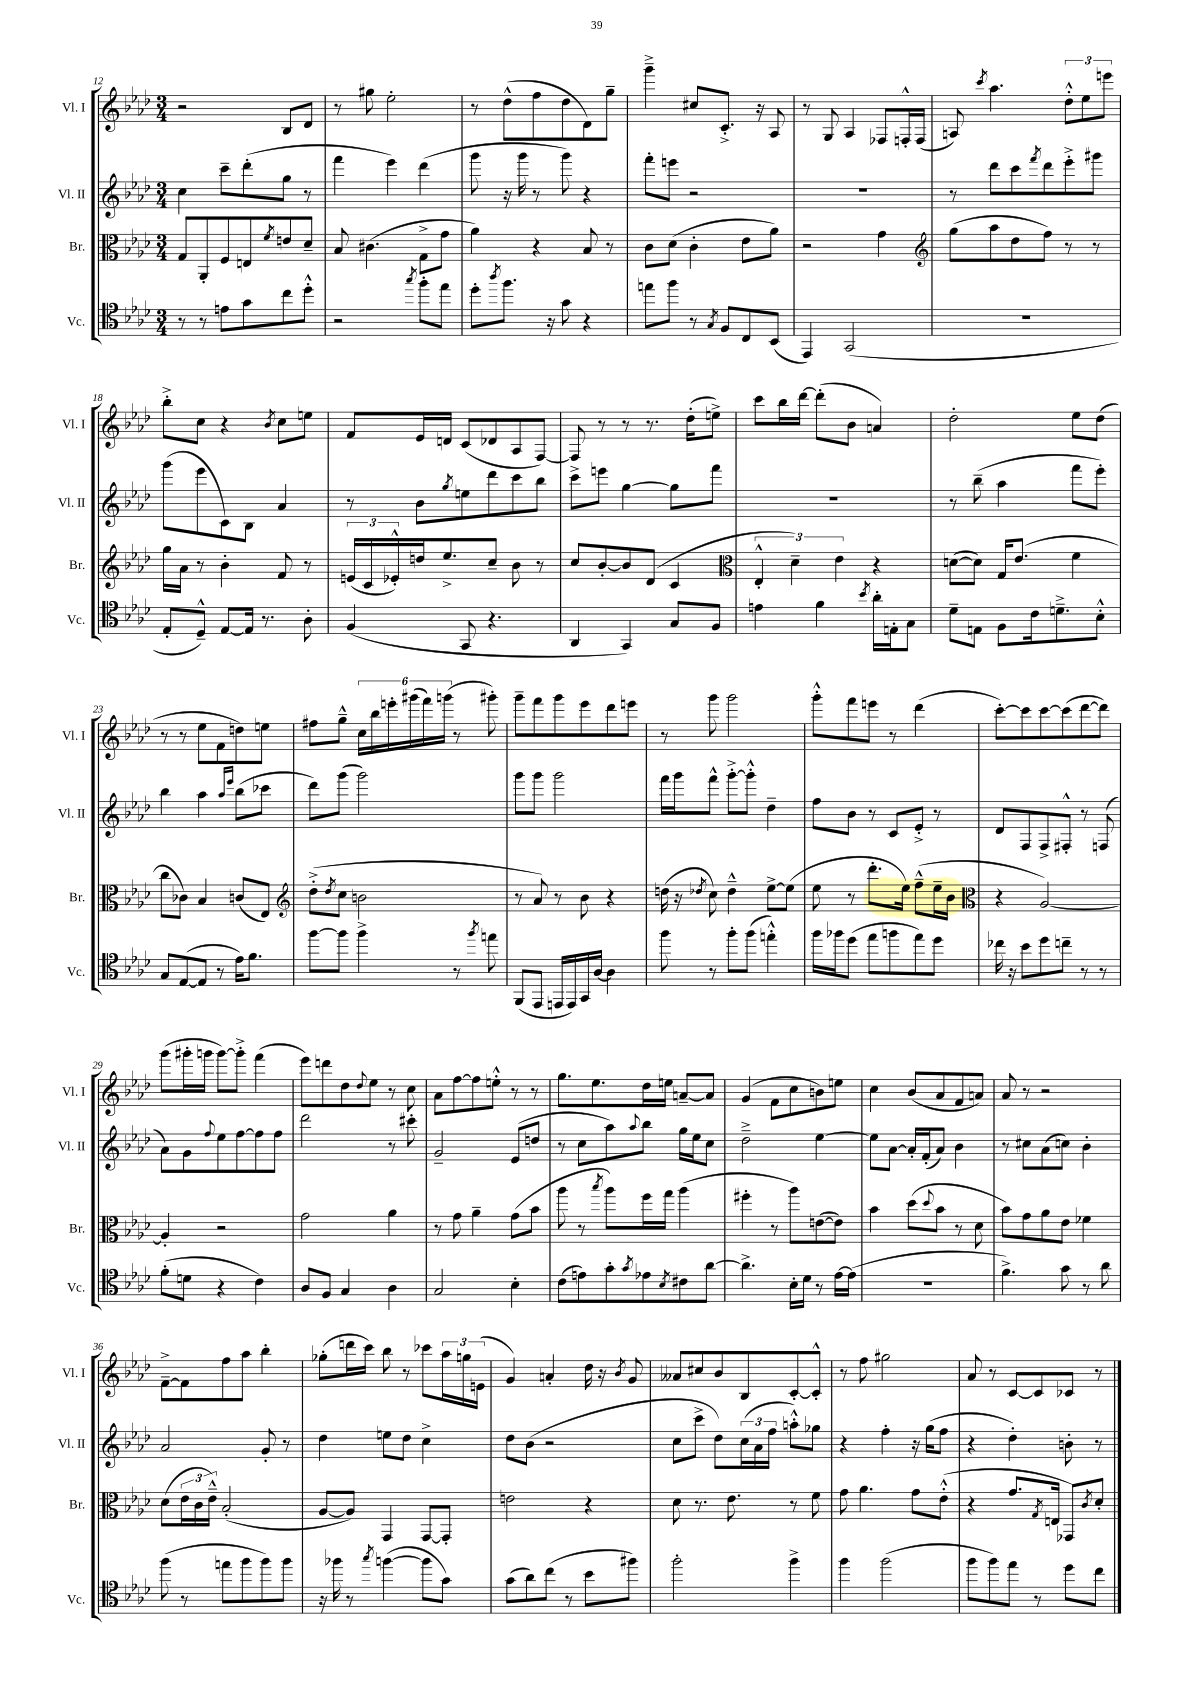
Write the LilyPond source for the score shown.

<<
\new StaffGroup <<
\new Staff = "s0" \with { instrumentName = "Vl. I" shortInstrumentName = "Vl. I" } {
    \clef treble \key aes \major \numericTimeSignature \time 3/4
    r2 bes8 des'8 |
    r8 gis''8 ees''2-. |
    r8 des''8-^( f''8 des''8 des'8) g''8-- |
    g'''4---> cis''8 c'8.-.-> r16 aes8 |
    r8 g8 aes4 fes8 f16-.-^ f16( |
    a8) \acciaccatura { c'''8 } aes''4. \tuplet 3/2 { des''8-.-^ ees''8 e'''8 } |
    bes''8-.-> c''8 r4 \acciaccatura { bes'8 } c''8 e''8 |
    f'8 ees'16 d'16 c'8( des'8 aes8 f8~) |
    f8 r8 r8 r8. des''16-.( e''8->) |
    c'''8 bes''16 des'''16~ des'''8-.( bes'8 a'4) |
    des''2-. ees''8 des''8( |
    r8 r8 ees''8 f'8 d''8) e''8 |
    fis''8 g''8---^ \tuplet 6/4 { c''16 bes''16 e'''16-. gis'''16( f'''16) g'''16( } r8 gis'''8-.) |
    g'''8-- f'''8 g'''8 ees'''8 des'''8 e'''8 |
    r8 g'''8 g'''2 |
    g'''8-.-^ f'''8 e'''8 r8 des'''4( |
    c'''8~-.) c'''8 c'''8~ c'''8( des'''8~ des'''8) |
    g'''8( gis'''16-. g'''16 g'''8~) g'''8-.-> f'''4( |
    ees'''8) d'''8 des''8 \appoggiatura { des''8 } ees''8 r8 c''8 |
    aes'8 f''8~ f''8 e''8-.-^ r8 r8 |
    g''8. ees''8. des''16 e''16 a'8~-- a'8 |
    g'4( f'8 c''8 b'8) e''8 |
    c''4 bes'8( aes'8 f'8 a'8) |
    aes'8 r8 r2 |
    f'8~---> f'8 f''8 aes''8 bes''4-. |
    ges''8-.( d'''16 c'''16) bes''8 r8 ces'''8 \tuplet 3/2 { aes''16 g''16 e'16( } |
    g'4) a'4-. des''16 r16 \acciaccatura { bes'8 } g'8 |
    aeses'8 cis''8 bes'8 bes8 c'8~-. c'8-.-^ |
    r8 f''8 gis''2 |
    aes'8 r8 c'8~ c'8 ces'8 r8 \bar "|." |
}
\new Staff = "s1" \with { instrumentName = "Vl. II" shortInstrumentName = "Vl. II" } {
    \clef treble \key aes \major \numericTimeSignature \time 3/4
    c''4 c'''8-- des'''8-.( g''8 r8 |
    f'''4 ees'''4) des'''4( |
    g'''8 r16 g'''16 r8 g'''8) r4 |
    f'''8-. e'''8 r2 |
    R2. |
    r8 des'''8 c'''8 \acciaccatura { f'''8 } des'''8 ees'''8-.-> gis'''8 |
    g'''8( ees'''8 c'8) bes8 aes'4 |
    r8 bes'8 \acciaccatura { g''8 } e''8 des'''8 c'''8 bes''8 |
    c'''8-> e'''8 g''4~ g''8 f'''8 |
    R2. |
    r8 bes''8--( aes''4 f'''8 ees'''8-.) |
    bes''4 aes''4 \grace { aes''16 ees'''16 } bes''8( ces'''8 |
    des'''8) g'''8( g'''2) |
    g'''8 g'''8 g'''2 |
    f'''16 g'''16 f'''8-^ g'''8~-.-> g'''8-.-^ des''4-- |
    f''8 bes'8 r8 c'8 ees'8-.-> r8 |
    des'8 f8 f8-> fis8-.-^ r8 f8( |
    aes'8) g'8 \appoggiatura { f''8 } ees''8 f''8~ f''8 f''8 |
    des'''2 r8 cis'''8-. |
    g'2-- ees'8( d''8 |
    r8 c''8 aes''8) \appoggiatura { aes''8 } bes''8 g''16 ees''16 c''8 |
    des''2---> ees''4~ |
    ees''8 aes'8~ aes'16-. f'16-.( aes'8) bes'4 |
    r8 cis''8 aes'8( c''8) bes'4-. |
    aes'2 g'8-. r8 |
    des''4 e''8 des''8 c''4-> |
    des''8 bes'8( r2 |
    c''8 c'''8-> des''8) \tuplet 3/2 { c''16( aes'16 f''16 } a''8-.-^) ges''8 |
    r4 f''4-. r16 g''16( f''8 |
    r4 des''4-.) b'8-. r8 \bar "|." |
}
\new Staff = "s2" \with { instrumentName = "Br." shortInstrumentName = "Br." } {
    \clef alto \key aes \major \numericTimeSignature \time 3/4
    g8 aes,8-. f8 e8 \acciaccatura { f'8 } e'8 des'8-- |
    bes8 cis'4.( g8-> g'8 |
    aes'4) r4 bes8 r8 |
    c'8 des'8( c'4-. ees'8 aes'8) |
    r2 g'4 |
    \clef treble g''8( aes''8 des''8 f''8) r8 r8 |
    g''16 aes'16 r8 bes'4-. f'8 r8 |
    \tuplet 3/2 { e'16( c'16 ees'16-.-^) } d''16 ees''8.-> c''8-- bes'8 r8 |
    c''8 bes'8~-. bes'8 des'8( c'4 |
    \clef alto \tuplet 3/2 { ees4-.-^ des'4--) ees'4 } r4 |
    d'8~( d'8) g16 ees'8.( f'4 |
    c''8 ces'8) bes4 c'8( ees8) |
    \clef treble des''8-.->( \acciaccatura { des''8 } c''8 b'2 |
    r8 aes'8) r8 bes'8 r4 |
    d''16( r16 \acciaccatura { des''8 } c''8) des''4---^ ees''8~-> ees''8( |
    ees''8 r8 des'''8.-. ees''16) f''8---^( ees''16-- bes'16 |
    \clef alto r4 aes2~) |
    aes4-. r2 |
    g'2 aes'4 |
    r8 g'8 aes'4-- g'8( bes'8 |
    aes''8 r8 \acciaccatura { bes''8 } aes''8) f''16 g''16 aes''4( |
    fis''4-. r8 aes''8) e'8~( e'8) |
    bes'4 des''8( \appoggiatura { des''8 } bes'8 r8 des'8 |
    bes'8) g'8 aes'8 ees'8 fes'4 |
    des'8( \tuplet 3/2 { ees'16 c'16 ees'16---^) } bes2-.( |
    aes8~ aes8) g,4 g,8~ g,8-. |
    e'2 r4 |
    des'8 r8. ees'8. r8 f'8 |
    g'8 aes'4. g'8 ees'8-.-^( |
    r4 g'8. \acciaccatura { g8 } e16 ges,8) \acciaccatura { c'8 } des'8-. \bar "|." |
}
\new Staff = "s3" \with { instrumentName = "Vc." shortInstrumentName = "Vc." } {
    \clef tenor \key aes \major \numericTimeSignature \time 3/4
    r8 r8 e'8 g'8 c''8 des''8-.-^ |
    r2 \acciaccatura { g''8 } f''8-. ees''8 |
    des''8-. \acciaccatura { aes''8 } f''8. r16 g'8 r4 |
    e''8 f''8 r8 \acciaccatura { g8 } f8 c8 bes,8( |
    ees,4) g,2( |
    R2. |
    ees8-. des8---^) ees8~ ees16 r8. aes8-. |
    f4( g,8 r4. |
    aes,4 g,4) g8 f8 |
    e'4 f'4 \acciaccatura { bes'8 } aes'16-. e16-. g8 |
    des'8-- e8 f8 c'16 d'8.---> bes8-.-^ |
    g8 ees8~( ees8 r8 ees'16) f'8. |
    f''8~ f''8 f''4-> r8 \acciaccatura { f''8 } e''8 |
    f,8( ees,8 e,16 e,16) g,16 aes16~ aes4 |
    f''8 r8 f''8-. f''8( e''4-.-^) |
    f''16 fes''16 des''8( ees''8 f''8 ees''8) des''8 |
    ces''16 r16 bes'8 des''8 c''8-- r8 r8 |
    f'8-.( d'8 r4 c'4) |
    aes8 f8 g4 aes4 |
    g2 bes4-. |
    c'8( e'8) g'8-. \acciaccatura { g'8 } ees'8 \acciaccatura { bes8 } cis'8 aes'8~ |
    aes'4.-> bes16-. des'16 r8 ees'16~ ees'16( |
    R2. |
    f'4.->) g'8 r8 aes'8 |
    f''8( r8 e''8 f''8 f''8) f''8 |
    r16 fes''16 r8 \acciaccatura { g''8 } f''4~( f''8 g'8) |
    g'8( aes'8) c''8( r8 bes'8 fis''8) |
    f''2-. f''4-> |
    f''4 f''2( |
    f''8 f''8) ees''8 r8 des''8 c''8 \bar "|." |
}
>>
>>
\layout { \context { \Score currentBarNumber = #12 } }
